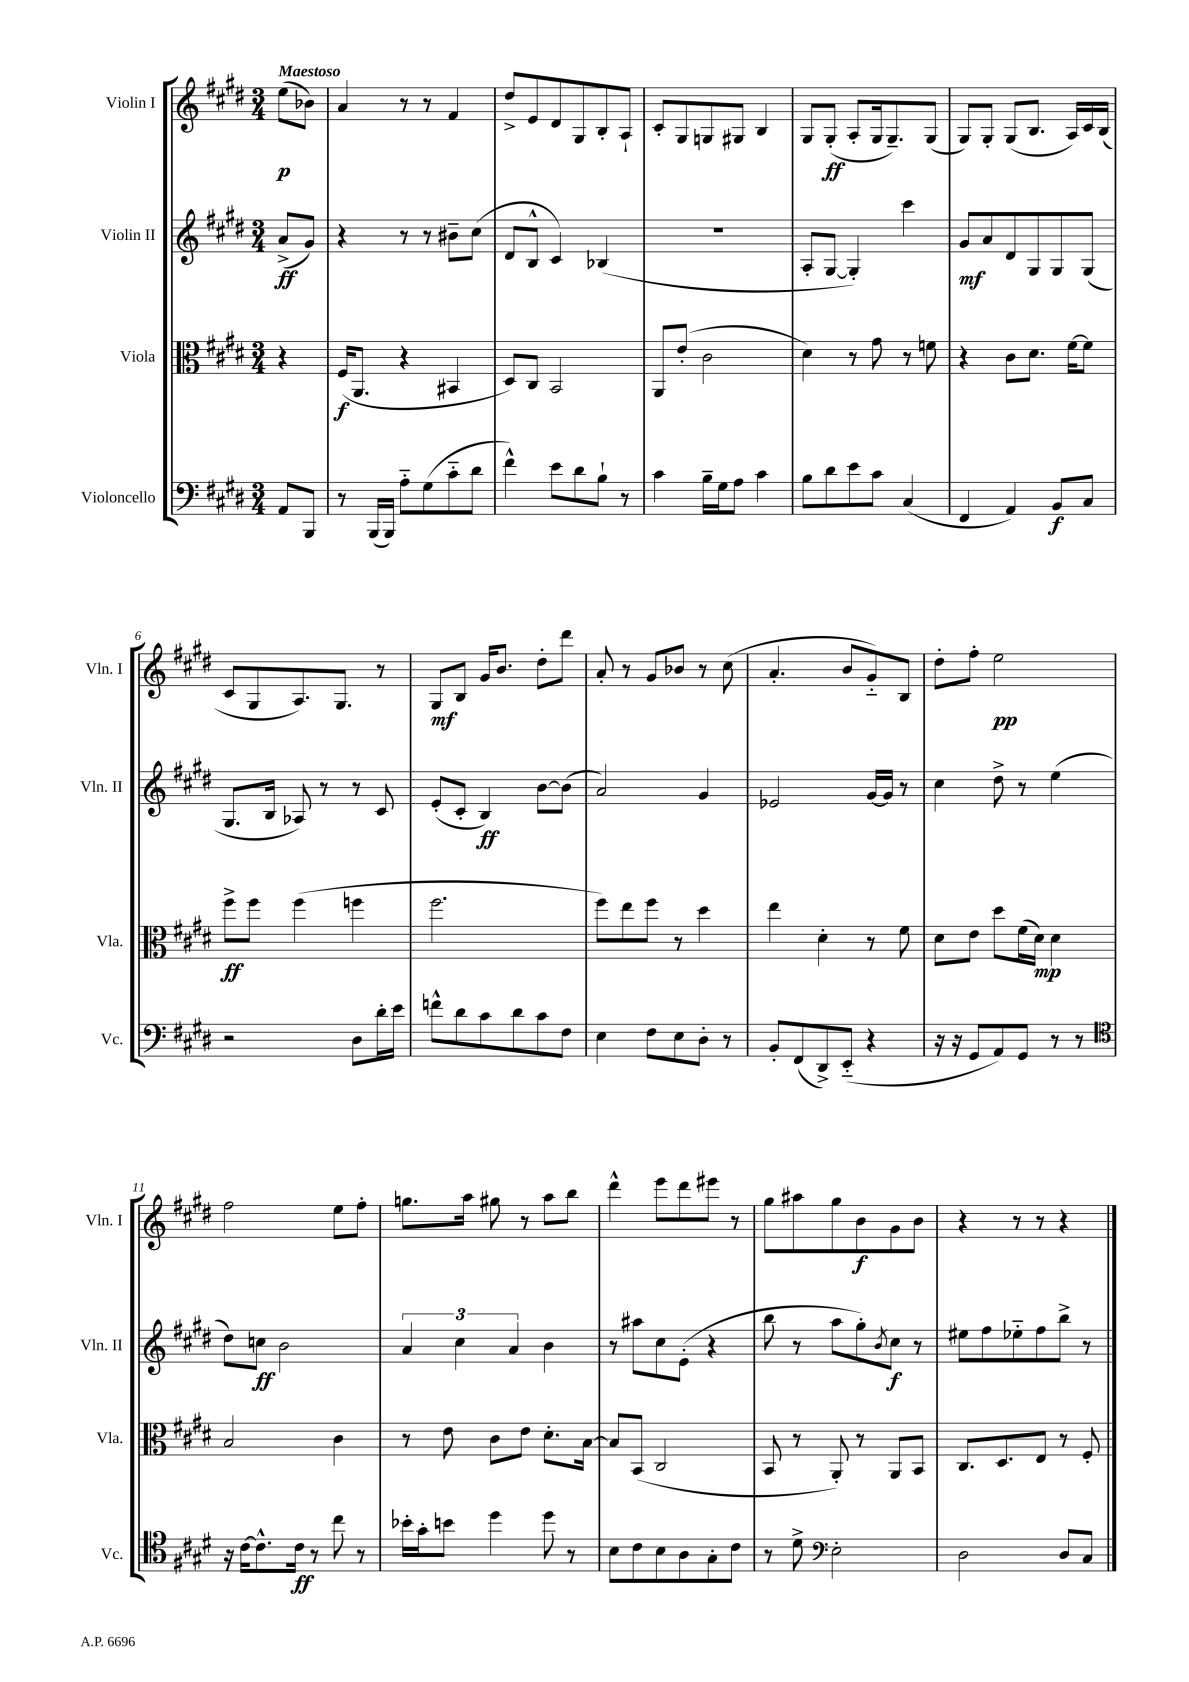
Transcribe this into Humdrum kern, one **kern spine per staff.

**kern	**dynam	**kern	**dynam	**kern	**dynam	**kern	**dynam
*part4	*part4	*part3	*part3	*part2	*part2	*part1	*part1
*staff4	*staff4	*staff3	*staff3	*staff2	*staff2	*staff1	*staff1
*I"Violoncello	*	*I"Viola	*	*I"Violin II	*	*I"Violin I	*
*I'Vc.	*	*I'Vla.	*	*I'Vln. II	*	*I'Vln. I	*
*clefF4	*	*clefC3	*	*clefG2	*	*clefG2	*
*k[f#c#g#d#]	*	*k[f#c#g#d#]	*	*k[f#c#g#d#]	*	*k[f#c#g#d#]	*
*M3/4	*	*M3/4	*	*M3/4	*	*M3/4	*
=	=	=	=	=	=	=	=
!	!	!	!	!	!	!LO:TX:a:B:t=Maestoso	!
8AA/L	.	4r	.	(8a^/L	ff	(8ee\L	p
8BBB/J	.	.	.	8g#/J)	.	8b-X\J)	.
=1	=1	=1	=1	=1	=1	=1	=1
8r	.	(16F#/KL	f	4r	.	4a/	.
.	.	8.AA/J	.	.	.	.	.
(16BBB/LL	.	.	.	.	.	.	.
16BBB/JJ)	.	.	.	.	.	.	.
8A\L	.	4r	.	8r	.	8r	.
(8G#\	.	.	.	8r	.	8r	.
8c#\	.	4BB#X/	.	8b#X~\L	.	4f#/	.
8d#\J	.	.	.	(8cc#\J	.	.	.
=2	=2	=2	=2	=2	=2	=2	=2
4f#^^\)	.	8D#/L)	.	8d#/L	.	8dd#^/L	.
.	.	8C#/J	.	8B^^/J	.	8e/	.
8e\L	.	2BB/	.	4c#/)	.	8d#/	.
8d#\	.	.	.	.	.	8G#/	.
8B`\J	.	.	.	(4B-X/	.	8B'/	.
8r	.	.	.	.	.	8A`/J	.
=3	=3	=3	=3	=3	=3	=3	=3
4c#\	.	8AA/L	.	2.r	.	8c#'/L	.
.	.	(8e'/J	.	.	.	8G#/	.
16B~\LL	.	2c#\	.	.	.	8Gn/	.
16G#\J	.	.	.	.	.	.	.
8A\J	.	.	.	.	.	8G#X/J	.
4c#\	.	.	.	.	.	4B/	.
=4	=4	=4	=4	=4	=4	=4	=4
8B\L	.	4d#\)	.	8A'/L	.	8G#/L	.
8d#\	.	.	.	[8G#/J	.	(8G#'/J	ff
8e\	.	8r	.	4G#'/])	.	8A'/L	.
8c#\J	.	8g#\	.	.	.	16G#/k	.
.	.	.	.	.	.	8.G#~/)	.
(4C#/	.	8r	.	4ccc#\	.	.	.
.	.	8fn\	.	.	.	(8G#/J	.
=5	=5	=5	=5	=5	=5	=5	=5
4FF#/	.	4r	.	8g#/L	mf	8G#/L)	.
.	.	.	.	8a/	.	8G#'/J	.
4AA/)	.	8c#\L	.	8d#/	.	(8G#/L	.
.	.	8.d#\J	.	8G#/	.	8.B/J	.
8BB/L	f	.	.	8G#/	.	.	.
.	.	[16f#\KL	.	.	.	16A/LL)	.
8C#/J	.	8f#\J]	.	(8G#/J	.	16c#/	.
.	.	.	.	.	.	(16B/JJ	.
!!LO:LB:g=z
=6	=6	=6	=6	=6	=6	=6	=6
2r	.	8ff#^\L	ff	8.G#/L	.	8c#/L	.
.	.	8ff#\J	.	.	.	8G#/	.
.	.	.	.	16B/Jk	.	.	.
.	.	(4ff#\	.	8A-X/)	.	8.A/)	.
.	.	.	.	8r	.	.	.
.	.	.	.	.	.	8.G#/J	.
8D#\L	.	4ffn\	.	8r	.	.	.
16d#'\L	.	.	.	8c#/	.	8r	.
16e\JJ	.	.	.	.	.	.	.
=7	=7	=7	=7	=7	=7	=7	=7
8fn^^\L	.	2.ff#\	.	(8e'/L	.	8G#/L	mf
8d#\	.	.	.	8c#'/J	.	8B/J	.
8c#\	.	.	.	4B/)	ff	16g#/KL	.
.	.	.	.	.	.	8.b/J	.
8d#\	.	.	.	.	.	.	.
8c#\	.	.	.	[8b\L	.	8dd#'\L	.
8F#\J	.	.	.	(8b\J]	.	8ddd#\J	.
=8	=8	=8	=8	=8	=8	=8	=8
4E\	.	8ff#\L)	.	2a/)	.	8a'/	.
.	.	8ee\	.	.	.	8r	.
8F#\L	.	8ff#\J	.	.	.	8g#/L	.
8E\	.	8r	.	.	.	8b-X/J	.
8D#'\J	.	4dd#\	.	4g#/	.	8r	.
8r	.	.	.	.	.	(8cc#\	.
=9	=9	=9	=9	=9	=9	=9	=9
8BB'/L	.	4ee\	.	2e-X/	.	4.a'/	.
(8FF#/	.	.	.	.	.	.	.
8DD#^/)	.	4d#'\	.	.	.	.	.
(8EE/J	.	.	.	.	.	8b/L	.
4r	.	8r	.	[16g#/LL	.	8g#/)	.
.	.	.	.	16g#/JJ]	.	.	.
.	.	8f#\	.	8r	.	8B/J	.
=10	=10	=10	=10	=10	=10	=10	=10
16r	.	8d#\L	.	4cc#\	.	8dd#'\L	.
16r	.	.	.	.	.	.	.
8GG#/L	.	8e\J	.	.	.	8ff#'\J	.
8AA/)	.	8dd#\L	.	8dd#^\	.	2ee\	pp
8GG#/J	.	(16f#\L	.	8r	.	.	.
.	.	16d#\JJ)	mp	.	.	.	.
8r	.	4d#\	.	(4ee\	.	.	.
8r	.	.	.	.	.	.	.
!!LO:LB:g=z
=11	=11	=11	=11	=11	=11	=11	=11
*clefC4	*	*	*	*	*	*	*
16r	.	2B/	.	8dd#\L)	.	2ff#\	.
[16c#\KL	.	.	.	.	.	.	.
8.c#^^\]	.	.	.	8ccn\J	ff	.	.
.	.	.	.	2b\	.	.	.
16c#\Jk	ff	.	.	.	.	.	.
8r	.	.	.	.	.	.	.
8cc#\	.	4c#\	.	.	.	8ee\L	.
8r	.	.	.	.	.	8ff#'\J	.
=12	=12	=12	=12	=12	=12	=12	=12
16b-X'\LL	.	8r	.	6a/	.	8.ggn\L	.
16g#'\J	.	.	.	.	.	.	.
8bn\J	.	8e\	.	.	.	.	.
.	.	.	.	6cc#\	.	.	.
.	.	.	.	.	.	16aa\Jk	.
4dd#\	.	8c#\L	.	.	.	8gg#X\	.
.	.	.	.	6a/	.	.	.
.	.	8e\J	.	.	.	8r	.
8dd#\	.	8.d#'\L	.	4b\	.	8aa\L	.
8r	.	.	.	.	.	8bb\J	.
.	.	[16B\Jk	.	.	.	.	.
=13	=13	=13	=13	=13	=13	=13	=13
8B\L	.	8B/L]	.	8r	.	4ddd#^^\	.
8c#\	.	(8BB/J	.	8aa#X\L	.	.	.
8B\	.	2C#/	.	8cc#\	.	8eee\L	.
8A\	.	.	.	(8e'\J	.	8ddd#\	.
8G#'\	.	.	.	4r	.	8eee#X\J	.
8c#\J	.	.	.	.	.	8r	.
=14	=14	=14	=14	=14	=14	=14	=14
8r	.	8BB/	.	8bb\	.	8gg#\L	.
8d#^\	.	8r	.	8r	.	8aa#X\	.
*clefF4	*	*	*	*	*	*	*
2E'\	.	8AA'/)	.	8aa\L	.	8gg#\	.
.	.	8r	.	8gg#'\)	.	8b\	f
.	.	.	.	8qb/	.	.	.
.	.	8AA/L	.	8cc#\J	f	8g#\	.
.	.	8BB/J	.	8r	.	8b\J	.
=15	=15	=15	=15	=15	=15	=15	=15
2D#\	.	8.C#/L	.	8ee#X\L	.	4r	.
.	.	.	.	8ff#\	.	.	.
.	.	8.D#/	.	.	.	.	.
.	.	.	.	8ee-X\	.	8r	.
.	.	8E/J	.	8ff#\	.	8r	.
8D#/L	.	8r	.	8bb^\J	.	4r	.
8C#/J	.	8F#'/	.	8r	.	.	.
==	==	==	==	==	==	==	==
*-	*-	*-	*-	*-	*-	*-	*-
